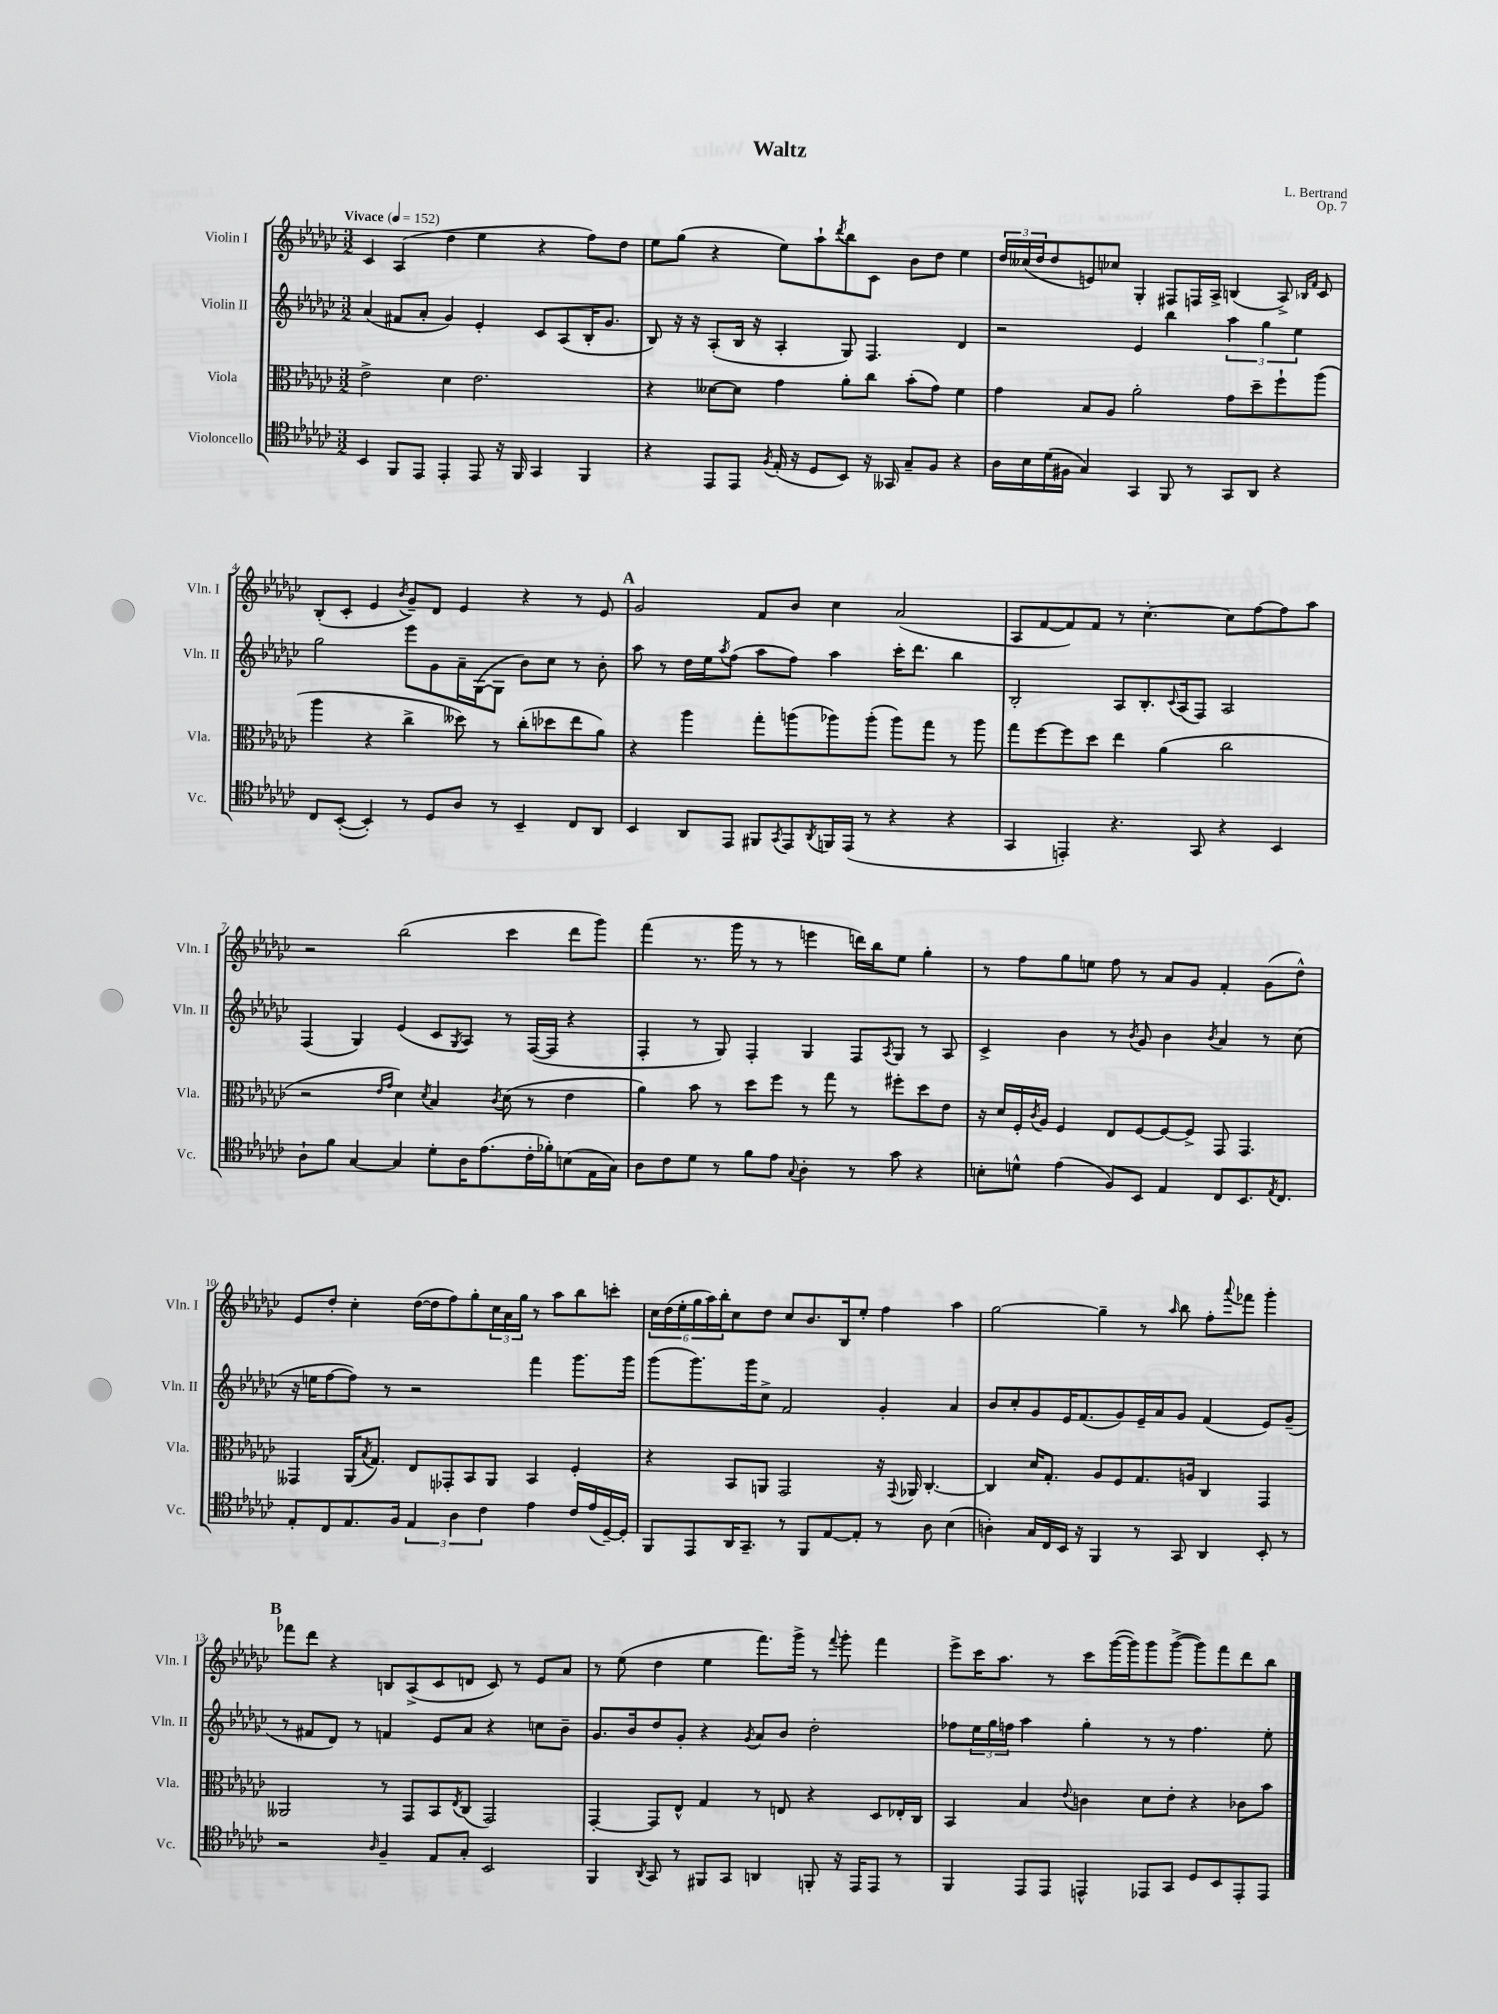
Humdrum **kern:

**kern	**kern	**kern	**kern
*staff4	*staff3	*staff2	*staff1
*clefC4	*clefC3	*clefG2	*clefG2
*k[b-e-a-d-g-c-]	*k[b-e-a-d-g-c-]	*k[b-e-a-d-g-c-]	*k[b-e-a-d-g-c-]
*M3/2	*M3/2	*M3/2	*M3/2
*MM152	*MM152	*MM152	*MM152
4BB-	2e-^	(4a-	4c-
8FF	.	8f#	(4A-
8EE-	.	8a-'	.
4EE-'	4d-	4g-)	4dd-
8EE-	2.e-	4e-'	4ee-
16r	.	.	.
16FF	.	.	.
4GG-	.	8c-	4r
.	.	(8A-	.
4FF	.	16B-'	8ff)
.	.	8.g-	.
.	.	.	8dd-
=	=	=	=
4r	4r	8B-)	8ee-
.	.	16r	(8gg-
.	.	16r	.
8EE-	[8d--	(8A-'	4r
8EE-	8d--]	16B-	.
.	.	16r	.
8qF	.	.	.
(16E-'	4g-	4A-'	8ee-)
16r	.	.	.
8D-	.	.	8aa-`
.	.	.	8qddd-
8BB-)	8a-'	8G-)	8bb-
16r	8cc-	4.F	8c-
16GG--	.	.	.
8G-~	(8b-'	.	8b-
8F	8g-)	.	8dd-
4r	4f	4d-	4ee-
=	=	=	=
16A-	4g-	2r	24dd-
.	.	.	(24cc--
16B-	.	.	.
.	.	.	24dd-
(16d-	.	.	8dd-
16F#	.	.	.
4G-)	8B-	.	8e)
.	8A-	.	8cc-
4GG-	2a-'	4e-	4G-'
8FF	.	4bb-	8F#
8r	.	.	16F
.	.	.	16A-^
8GG-	8g-	6aa-	(4B
8AA-	8dd-~	.	.
.	.	6gg-	.
4r	8ff`	.	8A-^)
.	.	6ee-	.
.	.	.	16qqB-
.	.	.	16qqf
.	(8aa-	.	8c-
=	=	=	=
8C-	4aa-	2gg-	(8B-'
([8BB-'	.	.	8c-'
4BB-'])	4r	.	4e-
.	.	.	8qb-
8r	4cc-^	8eee-	8g-~)
8D-	.	8g-	8d-
8A-	8dd--)	16a-~	4e-
.	.	([16G-	.
8r	8r	8G-]	.
4BB-~	(8cc-'	8b-)	4r
.	8dd-	8cc-	.
8C-	8ee-	8r	8r
8AA-	8a-)	8b-'	8e-
=	=	=	=
4BB-	4r	8aa-	2g-
.	.	8r	.
8AA-	4aa-	16dd-	.
.	.	16ee-	.
.	.	8qaa-	.
8EE-	.	(8ff	.
8FF#	8gg-'	8aa-	8f
8qGG-	.	.	.
8EE-	(8aa	8ff)	8b-
8qAA-	.	.	.
16FF	8aa-)	4aa-	4cc-
(16EE-	.	.	.
8r	(8aa-'	.	.
4r	8aa-)	16ccc-'	(2a-
.	.	8.ddd-	.
.	8gg-	.	.
4r	8r	4bb-	.
.	8aa-	.	.
=	=	=	=
4GG-	8gg-	2B-'	8A-
.	[8ff	.	[8f
4EE')	8ff]	.	8f])
.	8dd-	.	8f
4.r	4ee-	8A-	8r
.	.	8.B-'	[4.cc-'
.	(4a-	.	.
.	.	8qqc-	.
.	.	(16A-	.
8GG-	.	8F)	.
4r	2cc-	2A-	8cc-]
.	.	.	[8ff
4BB-	.	.	8ff]
.	.	.	8aa-
=	=	=	=
8A-`	2r	(4F	2r
8f	.	.	.
[4G-	.	4G-)	.
.	16qqe-	.	.
.	16qqg-	.	.
4G-]	4d-)	(4e-	(2bb-
.	8qd-	.	.
8d-'	4B-	8c-	.
.	.	8qG-	.
16A-	.	8A-)	.
(8.e-	.	.	.
.	8qc-	.	.
.	(8d-	8r	4ccc-
16c-'	8r	([16F	.
16f-')	.	16F]	.
(8B	4e-	4r	8ddd-
16E-	.	.	8ggg-)
16G-)	.	.	.
=	=	=	=
8A-	4a-)	4F'	(4fff
8c-	.	.	.
8d-	8b-	8r	8.r
8r	8r	8G-)	.
.	.	.	16ggg-
8f	8dd-	4F'	8r
8e-	8ff	.	8r
8qqG-	.	.	.
4A-'	8r	4G-	4eee
.	8gg-	.	.
8r	8r	8F	16ddd)
.	.	.	16bb-
.	.	8qA-	.
8g-	8ff#'	8G-	8ee-
4r	8dd-	8r	4gg-'
.	8e-	8A-	.
=	=	=	=
8B'	16r	4c-^	8r
.	16d-	.	.
8d^^	16F'	.	8ff
.	8qc-	.	.
.	16A-	.	.
(4e-	4F	4b-	8gg-
.	.	.	8ee
8F)	8E-	8r	8ff
.	.	8qb-	.
8BB-	[8F	8g-	8r
4E-	8F_	4b-	8a-
.	8F^]	.	8g-
.	.	8qb-	.
8C-	8GG-	4a-	4f'
8.BB-	4.GG-	.	.
.	.	8r	(8g-
8qE-	.	.	.
8.C-	.	.	.
.	.	(8cc-	8dd-^^)
=	=	=	=
8E-'	4GG--	16r	8e-
.	.	16ee	.
8C-	.	[8ff	8dd-'
8.E-	(16AA-	8ff])	4cc-'
.	8qB-	.	.
.	8.G-)	.	.
.	.	8r	.
16F	.	.	.
6E-	8E-	2r	([16dd-
.	.	.	16dd-]
.	8GG-'	.	8ff)
6A-	.	.	.
.	8BB-	.	8gg-'
6c-	.	.	.
.	8AA-	.	24cc-
.	.	.	24a-
.	.	.	24gg-
4e-	4BB-	4fff	8r
.	.	.	8aa-
16c-	4F'	8.ggg-	8bb-
(16e-	.	.	.
[16D-~)	.	.	8ccc'
16D-']	.	16ggg-	.
=	=	=	=
8FF	4r	(8ggg-	24cc-
.	.	.	(24dd-
.	.	.	24ee-'
8EE-	.	8.ggg-)	24gg-
.	.	.	24aa-)
.	.	.	24bb-'
16AA-	8BB-	.	8cc-
8.GG-~	.	16ggg-	.
.	8AA	8cc-^	8dd-
8r	2GG-	2f	8cc-
8FF	.	.	8.b-
[8E-	.	.	.
.	.	.	16B-
8E-']	.	.	8ee-'
8r	16r	4g-'	4ff
.	8qqGG-	.	.
.	16AA-	.	.
8A-	[4.C-'	.	.
(4B-	.	4a-	4aa-
=	=	=	=
4A')	4C-]	8b-	[2gg-
.	.	8cc-'	.
16G-	16d-	8g-	.
16C-	8.G-'	.	.
16BB-	.	16e-	.
16r	.	(8.f	.
4FF	8A-	.	4gg-~]
.	8F	8g-)	.
8r	8.G-	16e-~	8r
.	.	16a-	.
.	.	.	16qqaa-
8GG-	.	8g-	8bb-
.	16A	.	.
4AA-	4C-	(4f	8ff'
.	.	.	8qqaaa-
.	.	.	8fff-
8BB-'	4GG-	8e-)	4ggg-'
8r	.	(8g-~	.
=	=	=	=
2r	2AA--	8r	8fff-
.	.	8f#	8ddd-
.	.	8d-)	4r
.	.	8r	.
16qqA-	.	.	.
4F~	8r	4f	8B
.	8GG-	.	(8A-^
8E-	8BB-	8e-	8c-
.	8qE-	.	.
8G-'	(8C-	8a-	8d
2BB-	2GG-)	4r	8c-)
.	.	.	8r
.	.	8cc	8e-
.	.	8b-~	8a-
=	=	=	=
4FF	[4GG-'	8.g-	8r
.	.	.	(8ee-
.	.	16b-	.
8qAA-	.	.	.
8GG-	8GG-]	8dd-	4dd-
8r	8E-^^	8g-'	.
8FF#	4G-	4r	4ee-
8GG-	.	.	.
.	.	8qg-	.
4AA	8r	8a-	8.fff)
.	8E	8b-	.
.	.	.	16ggg-^
8FF'	4r	2dd-'	8r
.	.	.	8qqfff
16r	.	.	8ggg-'
16EE-	.	.	.
8EE-	8D-	.	4fff
8r	16E-'	.	.
.	16C-	.	.
=	=	=	=
4FF	4BB-	8ff-	8eee-^
.	.	24ee-	16ccc-
.	.	24gg-	.
.	.	.	8.aa-
.	.	24ff	.
8EE-	4B-	4aa-	.
8EE-	.	.	8r
.	8qqe-	.	.
4EE^^	4c	4gg-'	8ccc-
.	.	.	([16ggg-
.	.	.	16ggg-])
8EE-	8d-	8r	8ggg-
8GG-	8e-'	8r	([8ggg-^
8D-	4r	4.ff	8ggg-])
8BB-	.	.	8fff
8EE-'	8c-	.	8ddd-
8EE-	8b-	8ee-'	8bb-
==	==	==	==
*-	*-	*-	*-
